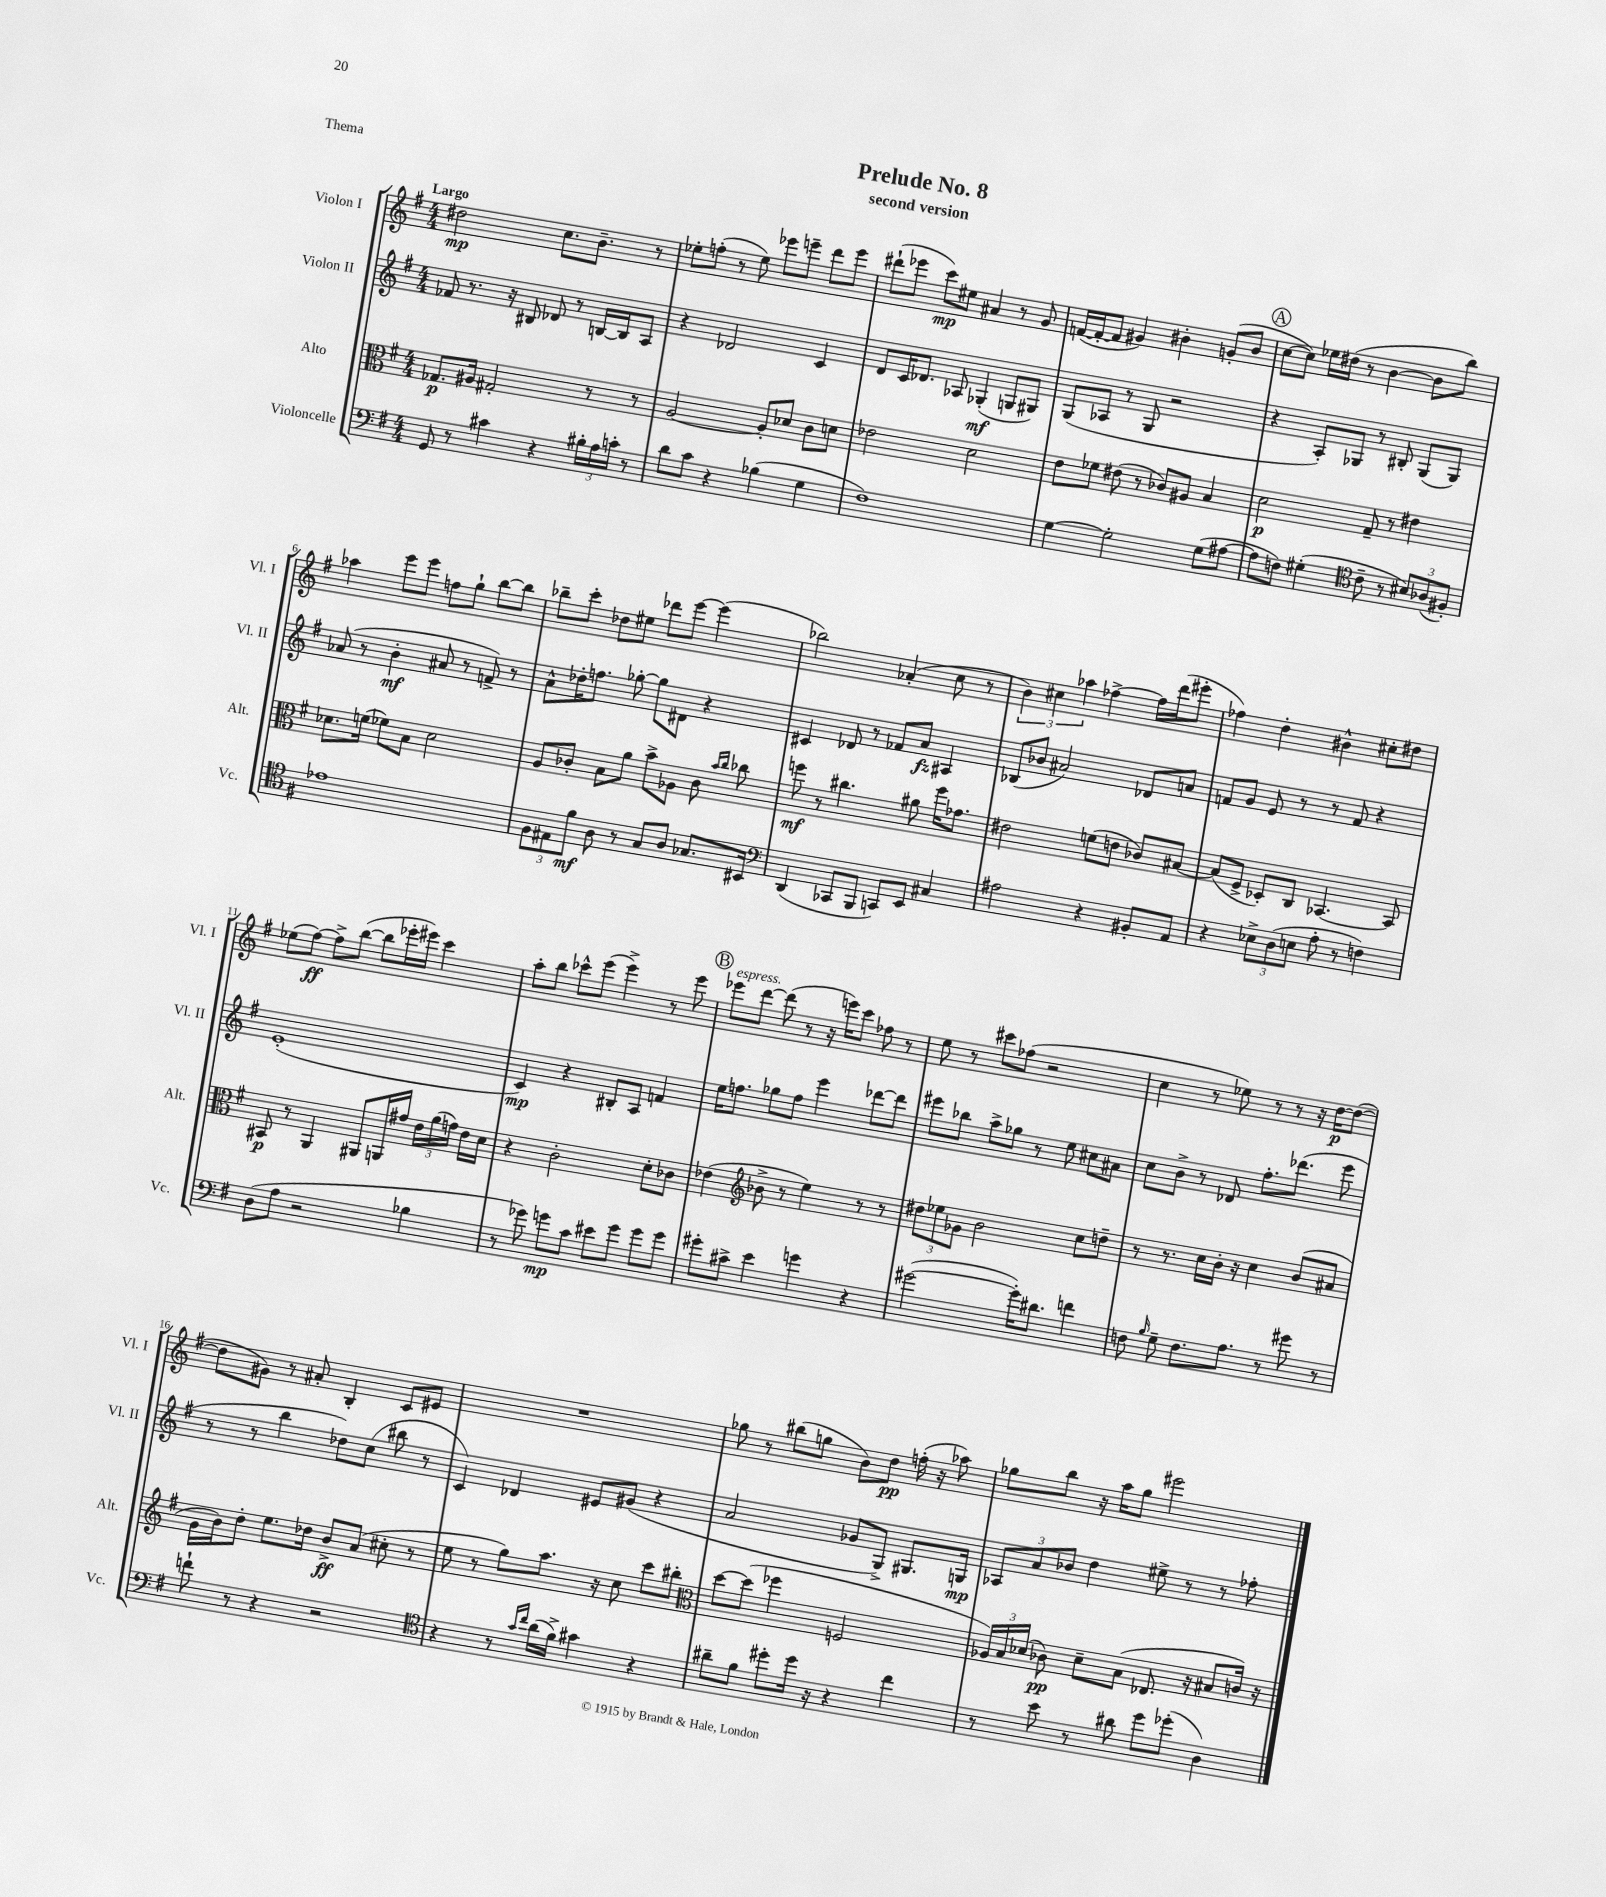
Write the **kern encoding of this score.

**kern	**kern	**kern	**kern
*staff4	*staff3	*staff2	*staff1
*clefF4	*clefC3	*clefG2	*clefG2
*k[f#]	*k[f#]	*k[f#]	*k[f#]
*M4/4	*M4/4	*M4/4	*M4/4
8GG	8.G-	8f-	2dd#
8r	.	8.r	.
.	16A#	.	.
4c#	2G#'	.	.
.	.	16r	.
.	.	8B#	.
4r	.	8d-	8.cc
.	.	8r	.
.	.	.	8.b~
24B#'	8r	[16B	.
24A	.	.	.
.	.	16B]	.
24c'	.	.	.
8r	8r	8A	8r
=	=	=	=
8d	[2A	4r	8ee-'
8c	.	.	(8ff'
4r	.	2d-	8r
.	.	.	8ee-)
(4B-	8A']	.	8eee-
.	8d-	.	8eee~
4G	8c	4c	8ddd
.	8d	.	8eee
=	=	=	=
1F#)	2e-	8d	(8ddd#`
.	.	16c	8eee-
.	.	8.d-	.
.	.	.	8ccc)
.	.	8A-	8ee#
.	2d	(4G-'	4a#
.	.	8G	8r
.	.	8G#)	8g
=	=	=	=
[4G	8e	(8G	([16f
.	.	.	16f'_
.	8f-	8A-	8f]
2G']	(8e#	8r	4g#)
.	8r	8G	.
.	8c-)	2r	4b#'
.	8A#	.	.
(8G	4B	.	(8g'
[8A#	.	.	8b#
=	=	=	=
8A#]	2d	4r	[8cc
8F)	.	.	8cc])
(4G#'	.	8A')	16ee-
.	.	.	(16dd#
.	.	8G-	8r
*clefC4	*	*	*
8c~	8G~	8r	[4b
8r	8r	8B#'	.
12B#)	4e#	(8G-	8b]
(12A-	.	.	.
.	.	8G-)	8bb)
12F#')	.	.	.
=	=	=	=
1e-	8.d-	(8a-	4aa-
.	.	8r	.
.	(16f	.	.
.	8f-)	4b'	8eee
.	8B	.	8eee
.	2d-	8a#	8ff
.	.	8r	8gg`
.	.	8f^)	[8bb
.	.	8r	8bb]
=	=	=	=
12F#	8A	8a^^	8bb-~
12E#	.	.	.
.	8c-'	16dd-'	8ccc'
12f#	.	.	.
.	.	8.ff	.
8A	8B	.	8dd-
8r	8a	[8gg-'	8ee#
8G	8b^	8gg-]	8ddd-
8A	8A-	8d#	[8eee
8.G-	8c-	4r	(4eee]
.	16qqb	.	.
.	16qqcc	.	.
.	8cc-	.	.
16BB#	.	.	.
=	=	=	=
*clefF4	*	*	*
(4DD	8ff	4c#	2bb-)
.	8r	.	.
8CC-	4.cc#	8d-	.
8BBB	.	8r	.
8CC)	.	8f-	(4a-'
8EE	8a#	8a	.
4C#	16ff	4A#	8cc
.	8.g-	.	.
.	.	.	8r
=	=	=	=
2A#	2e#	(8B-	6b)
.	.	8b-	.
.	.	.	6cc#
.	.	2a#)	.
.	.	.	6aa-
4r	(8f	.	[4ff-^
.	8e	.	.
8BB#'	8c-)	8d-	16ff-]
.	.	.	(16ddd
8AA	[8B#	8a	8eee#'
=	=	=	=
4r	(8B#]	8f	4ff-)
.	8F#^	8g	.
12E-^	8D-')	8e	4dd'
(12D	.	.	.
.	8C	8r	.
12E	.	.	.
8A'	[4.BB-	8r	4b#^^
8r	.	8f	.
4F)	.	4r	8cc#'
.	8BB-]	.	8dd#
=	=	=	=
(8D	8BB#	(1e'	(8ee-
8A	8r	.	[8ff#)
2r	4AA	.	8ff#^]
.	.	.	([8bb
.	8AA#	.	8bb]
.	16AA	.	16eee-'
.	16g#	.	16eee#)
4B-	24e	.	4ccc
.	(24a	.	.
.	24g)	.	.
.	16e	.	.
.	16d	.	.
=	=	=	=
8r	4r	4c)	8aa'
8g-)	.	.	8bb
8g	2c'	4r	8ccc-^^
8c	.	.	(8eee
8e#	.	8B#'	4eee^)
8g	.	8A	.
8g	8d'	4f	8r
8g	8c-	.	8eee
=	=	=	=
8g#'	(4e-	16ee	8eee-
.	.	8.ff	.
8c#^	.	.	[8ddd
*	*clefG2	*	*
4e	8b-^	8gg-	(8ddd]
.	8r	8ff	8r
4g	4ee)	4eee	16r
.	.	.	16eee)
.	.	.	8ccc
4r	8r	[8ddd-	8ff-
.	8r	8ddd-]	8r
=	=	=	=
([2g#	12dd#	8eee#	8ee
.	12ee-	.	.
.	.	8bb-	8r
.	12g-	.	.
.	2b	8aa^	8ccc#
.	.	8gg-	(8ff-
16g#'])	.	8r	2r
8.d#	.	.	.
.	.	8ee	.
4f	8cc	8cc#	.
.	8dd~	8a#	.
=	=	=	=
8F	8r	8cc	4cc
16qqB	.	.	.
8G~	8.r	8b^	.
8.F	.	8r	8r
.	16cc	.	.
.	16b'	8d-	8ee-)
8.A	16r	.	.
.	4cc	8.ff#'	8r
8r	.	.	8r
.	.	(8.ddd-	.
8g#	(8b	.	16r
.	.	.	[16dd
8r	8a#	8eee	(8dd_
=	=	=	=
8f`	16g	8r	8dd]
.	16b)	.	.
8r	8dd'	8r	8g#)
4r	8.ee	4bb	8r
.	.	.	8a#'
.	16dd-	.	.
2r	8b^	8dd-)	4B'
.	(8a	(8cc	.
.	8cc#'	8bb#	8c
.	8r	8r	8e#
=	=	=	=
*clefC4	*	*	*
4r	8ee	4c)	1r
.	8r	.	.
8r	8gg)	4d-	.
16qqg	.	.	.
16qqcc	.	.	.
(16a	8.aa	.	.
16f#^)	.	.	.
4g#	.	8e#	.
.	16r	.	.
.	8cc	(8g#	.
4r	8ccc	4r	.
.	8bb#'	.	.
=	=	=	=
*	*clefC3	*	*
8a#~	[8dd	2a	8gg-
8f#	(8dd]	.	8r
8dd#'	4ff-	.	(8bb#
16dd#	.	.	8gg
16r	.	.	.
4r	2F	8g-	8b)
.	.	8G^)	8dd
4cc	.	8.G#	(16ff'
.	.	.	16r
.	.	.	8aa-)
.	.	16G	.
=	=	=	=
8r	24A-)	12A-	8gg-
.	24B	.	.
.	(24d-	12a	.
8b	8c-)	.	8bb
.	.	12b-	.
8r	8d-~	4dd	16r
.	.	.	16aa
8a#	(8B	.	8gg-
8dd	8.E-	8ee#^	2eee#
(8dd-'	.	8r	.
.	16r	.	.
4A)	8B#	8r	.
.	16c)	8ff-'	.
.	16r	.	.
==	==	==	==
*-	*-	*-	*-
